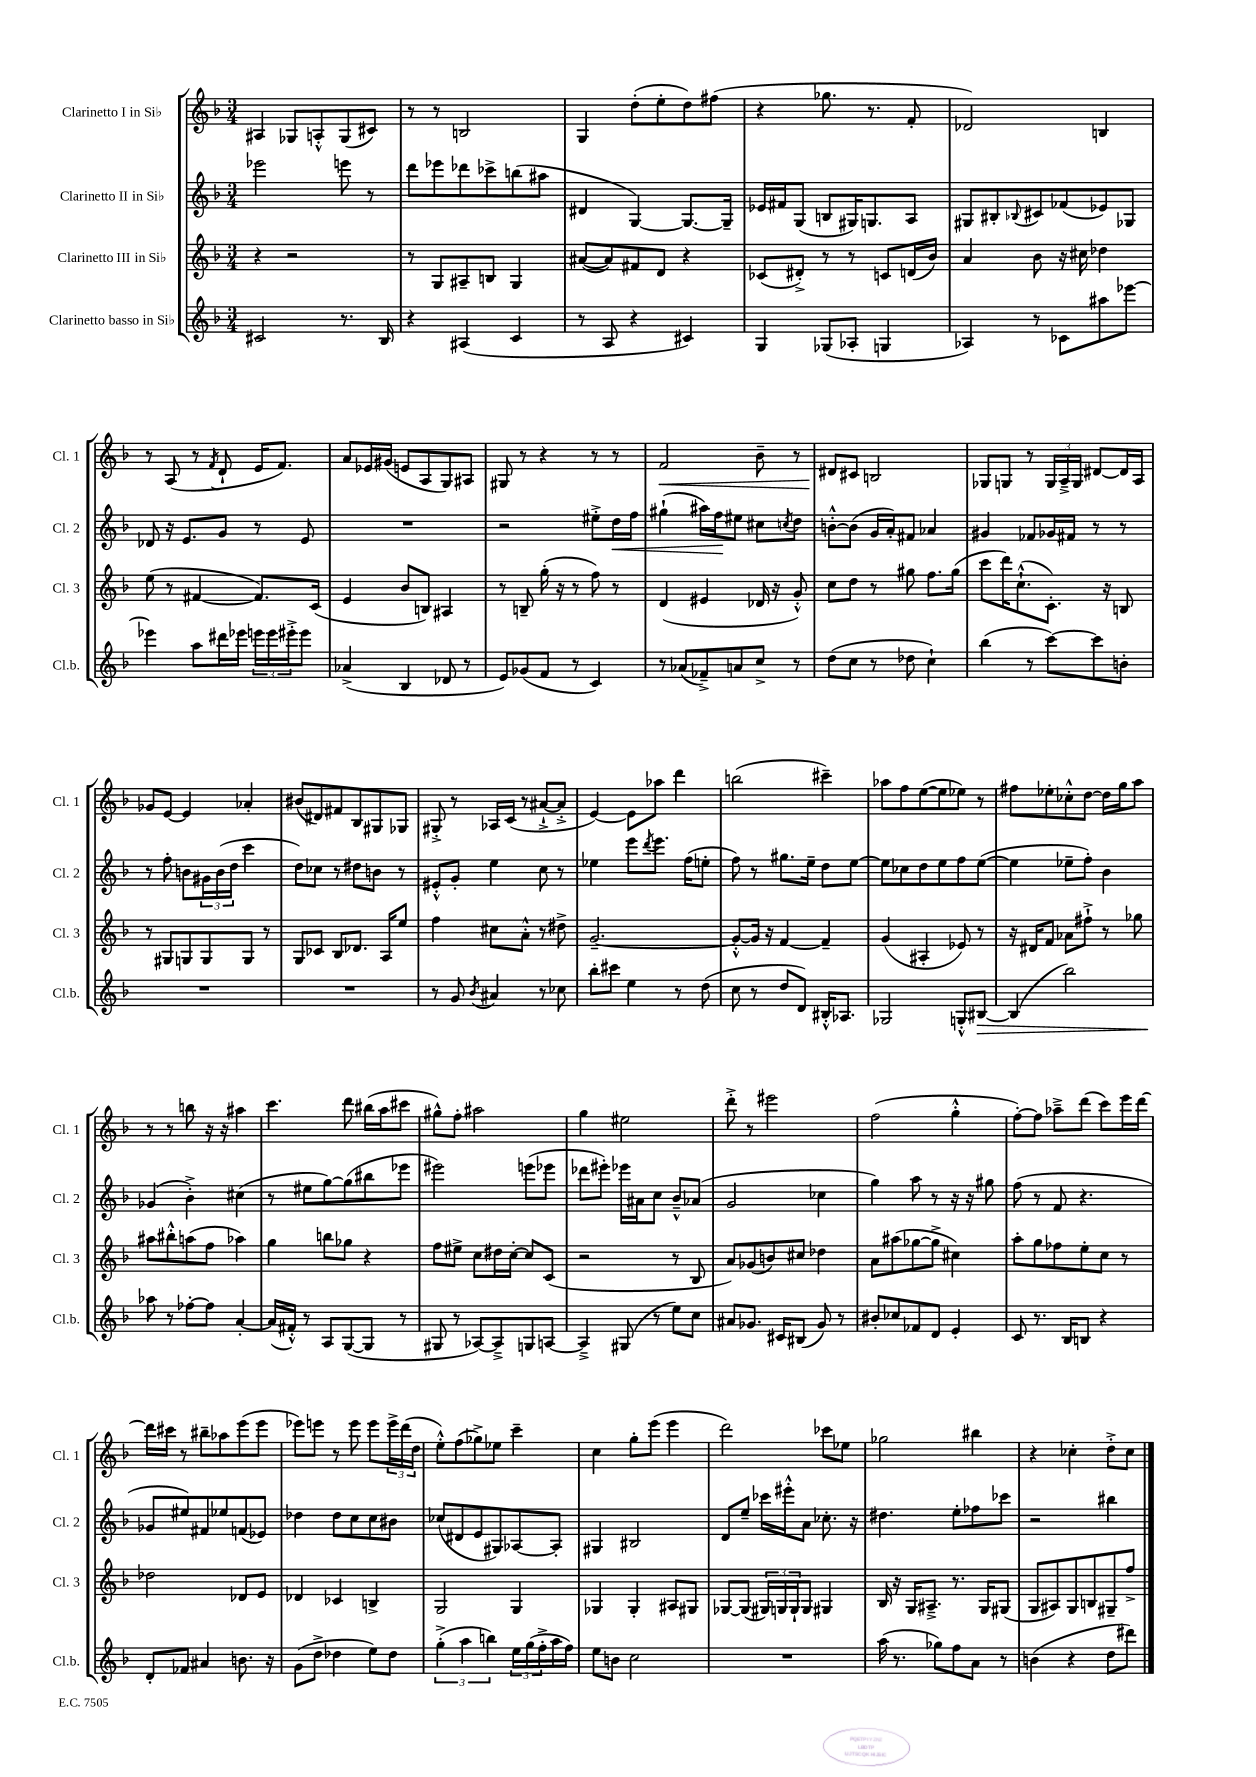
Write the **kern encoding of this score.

**kern	**kern	**kern	**kern
*staff4	*staff3	*staff2	*staff1
*clefG2	*clefG2	*clefG2	*clefG2
*k[b-]	*k[b-]	*k[b-]	*k[b-]
*M3/4	*M3/4	*M3/4	*M3/4
2c#	4r	2eee-	4A#
.	2r	.	8G-
.	.	.	8A'^^
8.r	.	8eee	(8G-
.	.	8r	8c#)
16B-	.	.	.
=	=	=	=
4r	8r	8ddd	8r
.	8G	8eee-	8r
(4A#	8A#~	8ddd-	2B
.	8B	8ccc-^	.
4c	4G	(8bb	.
.	.	8aa#	.
=	=	=	=
8r	([8a#	4d#	4G
8A	8a#])	.	.
4r	8f#	[4G)	(8dd'
.	8d	.	8ee'
4c#)	4r	8.G_	8dd)
.	.	.	(8ff#
.	.	16G~]	.
=	=	=	=
4G	(8c-	16e-	4r
.	.	16f#	.
.	8d#'^)	(8G	.
(8G-	8r	8B	8.gg-
8A-'	8r	16G#)	.
.	.	8.G	8.r
4G	8c	.	.
.	(16d	8A	8f'
.	16b-)	.	.
=	=	=	=
4A-)	4a	8G#	2d-)
.	.	8B#'	.
.	.	8qqB-	.
8r	8b-	8c#	.
8c-	16r	(8f-	.
.	16cc#	.	.
8aa#	4dd-	8e-)	4B
[8eee-	.	8G-	.
=	=	=	=
4eee-]	(8ee	8d-	8r
.	8r	16r	(8A
.	.	8.e	.
8aa	[4f#	.	8r
.	.	.	8qf
16ddd#	.	8g	8d`
16eee-	.	.	.
24eee	8.f#])	8r	16e
24eee	.	.	.
.	.	.	8.f)
24eee#'^	.	.	.
8eee#	.	8e	.
.	(16c	.	.
=	=	=	=
(4a-^	4e	2.r	8a
.	.	.	16e-
.	.	.	(16g#
4B-	8b-	.	8e
.	8B)	.	8A
8d-	4A#	.	8G)
8r	.	.	8A#
=	=	=	=
8e)	8r	2r	8G#
(8g-	8B~	.	8r
8f	(16gg'	.	4r
.	16r	.	.
8r	8r	.	.
4c)	8ff)	8ee#'^	8r
.	8r	16dd	8r
.	.	16ff	.
=	=	=	=
8r	(4d	(4gg#`	2f
(8a-	.	.	.
8f-~^)	4e#	16aa#)	.
.	.	16ff	.
8a	.	8ee#	.
8cc^	16d-	8cc#	8b-~
.	16r	.	.
.	.	8qcc	.
8r	8g'^^)	8dd	8r
=	=	=	=
(8dd	8cc	[8b'^^	8d#
8cc	8dd	(8b]	8c#
8r	8r	16g	2B
.	.	16a')	.
8dd-	8gg#	8f#	.
4cc`)	8.ff	4a-	.
.	(16gg#	.	.
=	=	=	=
(4bb-	8ccc	4g#	8G-
.	16ddd)	.	8G
.	(8.cc`^^	.	.
8r	.	8f-	8r
[8ccc)	8.c')	16g-	24G
.	.	.	24A~^
.	.	16f#	.
.	.	.	24G
8ccc]	.	8r	[8d#
.	16r	.	.
8b'	8B	8r	16d#]
.	.	.	16A
=	=	=	=
2.r	8r	8r	8g-
.	8G#	8ff'	[8e
.	8G	8b	4e]
.	8G	24g#	.
.	.	(24b	.
.	.	24dd	.
.	8G	4ccc	4a-'
.	8r	.	.
=	=	=	=
2.r	8G	8dd)	(8b#
.	8c-	8cc-	8d#)
.	8B-	8r	8f#
.	8.d-	8dd#	8B-
.	.	8b	8G#
.	16A	.	.
.	8ee	8r	8G-
=	=	=	=
8r	4ff	8e#'^^	8G#'^
8g	.	8g'	8r
8qb-	.	.	.
4a#	8cc#	4ee	16A-
.	.	.	(16c
.	8a'^^	.	8r
8r	8r	8cc	[8a#`^
8cc-	8dd#^	8r	8a#'^]
=	=	=	=
8bb-'	[2.g~	4ee-	[4e)
8ccc#	.	.	.
4ee	.	8eee	8e]
.	.	8qddd	.
.	.	8.eee	8aa-
8r	.	.	4ddd
.	.	(16ff	.
(8dd	.	8ee'	.
=	=	=	=
8cc	8g'^^_	8ff)	(2bb
8r	16g]	8r	.
.	16r	.	.
8dd	[4f	8.gg#	.
8d)	.	.	.
.	.	16ee~	.
16B#'^^	4f~]	8dd	4ccc#~)
8.A-	.	.	.
.	.	[8ee	.
=	=	=	=
2G-	(4g	8ee]	8aa-
.	.	8cc-	8ff
.	4A#'	8dd	([8ee
.	.	8ee	8ee]
8G'^^	8e-)	8ff	8ee-)
[8B#	8r	([8ee	8r
=	=	=	=
(4B#]	16r	4ee]	8ff#
.	16d#	.	.
.	8f	.	8ee-'
2bb-)	8a-	8ee-~	8cc-'^^
.	8ff#`^	8ff')	[8dd
.	8r	4b-	16dd]
.	.	.	16gg
.	8gg-	.	8aa
=	=	=	=
8aa-	8aa#	(4g-	8r
8r	8bb#'^^	.	8r
[8ff-'	(8aa	4b-'^)	8bb
8ff-]	8ff	.	16r
.	.	.	16r
[4a'	4aa-)	(4cc#	4aa#
=	=	=	=
(16a]	4gg	8r	4.ccc
16f#'^^)	.	.	.
8r	.	8ee#	.
8A	8bb	[8gg)	.
([8G	8gg-	(8gg]	8ddd
8G]	4r	8bb#	(16bb#
.	.	.	16aa
8r	.	8eee-	8ccc#
=	=	=	=
8G#	8ff	2eee#)	8gg#^^)
8r	8ee#^	.	8ff'
[8A-)	8cc	.	2aa#
8A-~^]	16dd#	.	.
.	[16cc'	.	.
8G	8cc]	(8eee	.
[8A	(8c	8eee-	.
=	=	=	=
4A~^]	2r	8ddd-	4gg
.	.	8eee#')	.
(8G#	.	16eee-	2ee#
.	.	16a#	.
8r	.	8cc	.
8ee)	8r	8b-~^^	.
8cc	8B-	(8a-	.
=	=	=	=
8a#	8a)	2g	8ddd'^
8.g-	(8g-	.	8r
.	8b)	.	2eee#
16c#	.	.	.
(8B#	8cc#	.	.
8g-)	4dd-	4cc-	.
8r	.	.	.
=	=	=	=
8b#'	8a	4gg)	(2ff
8cc-	(8aa#	.	.
8f-	[8gg-	8aa	.
8d	8gg-^]	8r	.
4e'	4cc#)	16r	4gg'^^
.	.	16r	.
.	.	8gg#	.
=	=	=	=
8c	8aa'	(8ff	[8ff')
8.r	8gg	8r	8ff]
.	8ff-	8f	8aa-~^
16B-	.	.	.
8B	8ee'	4.r	(8ddd
4r	8cc	.	8ccc)
.	8r	.	16eee
.	.	.	[16ddd
=	=	=	=
8d'	2dd-	8g-	16ddd]
.	.	.	16ccc#
8f-	.	8ee#)	8r
4a#	.	8f#	8bb#~
.	.	8ee-	8aa-
8.b	8d-	(8f	(8eee
.	8e	8e-)	8eee
16r	.	.	.
=	=	=	=
(8g	4d-	4dd-	8eee-)
8dd^	.	.	8eee
4dd-	4c-	8dd-	8r
.	.	8cc	8eee
8ee)	4B^	8cc	8eee
8dd-	.	8b#	24eee^
.	.	.	(24ddd
.	.	.	24dd
=	=	=	=
(6gg'^	2G	(8cc-	8ee'^^)
.	.	8d#	(8ff
6aa	.	.	.
.	.	8e	8gg-^)
6bb)	.	.	.
.	.	8G#)	8ee-
24ee	4G	[8A-	4ccc~
(24gg	.	.	.
24ff'^	.	.	.
16aa	.	8A-']	.
16ff)	.	.	.
=	=	=	=
8ee	4G-	4G#	4cc
8b	.	.	.
2cc	4G-'	2B#	8gg'
.	.	.	(8eee
.	8A#	.	4eee
.	8G#	.	.
=	=	=	=
2.r	[8G-	8d	2ddd)
.	(8G-]	8ee~	.
.	24G#)	16ccc-	.
.	24G	.	.
.	.	16eee#'^^	.
.	24G`	.	.
.	8G	8a	.
.	4G#	8.cc-'	8ccc-
.	.	.	8ee-
.	.	16r	.
=	=	=	=
(16aa	16B-	4.dd#	2gg-
8.r	16r	.	.
.	16G	.	.
.	8.A#~^	.	.
8gg-)	.	.	.
8ff	8.r	8ee'	.
8a	.	8ff-	4bb#
.	16G	.	.
8r	(8G#	8ccc-	.
=	=	=	=
(4b	8G	2r	4r
.	8A#)	.	.
4r	8G	.	4cc-'
.	8B	.	.
8dd	8G#~	4bb#	8dd'^
8ddd#)	8ff^	.	8cc-
==	==	==	==
*-	*-	*-	*-
